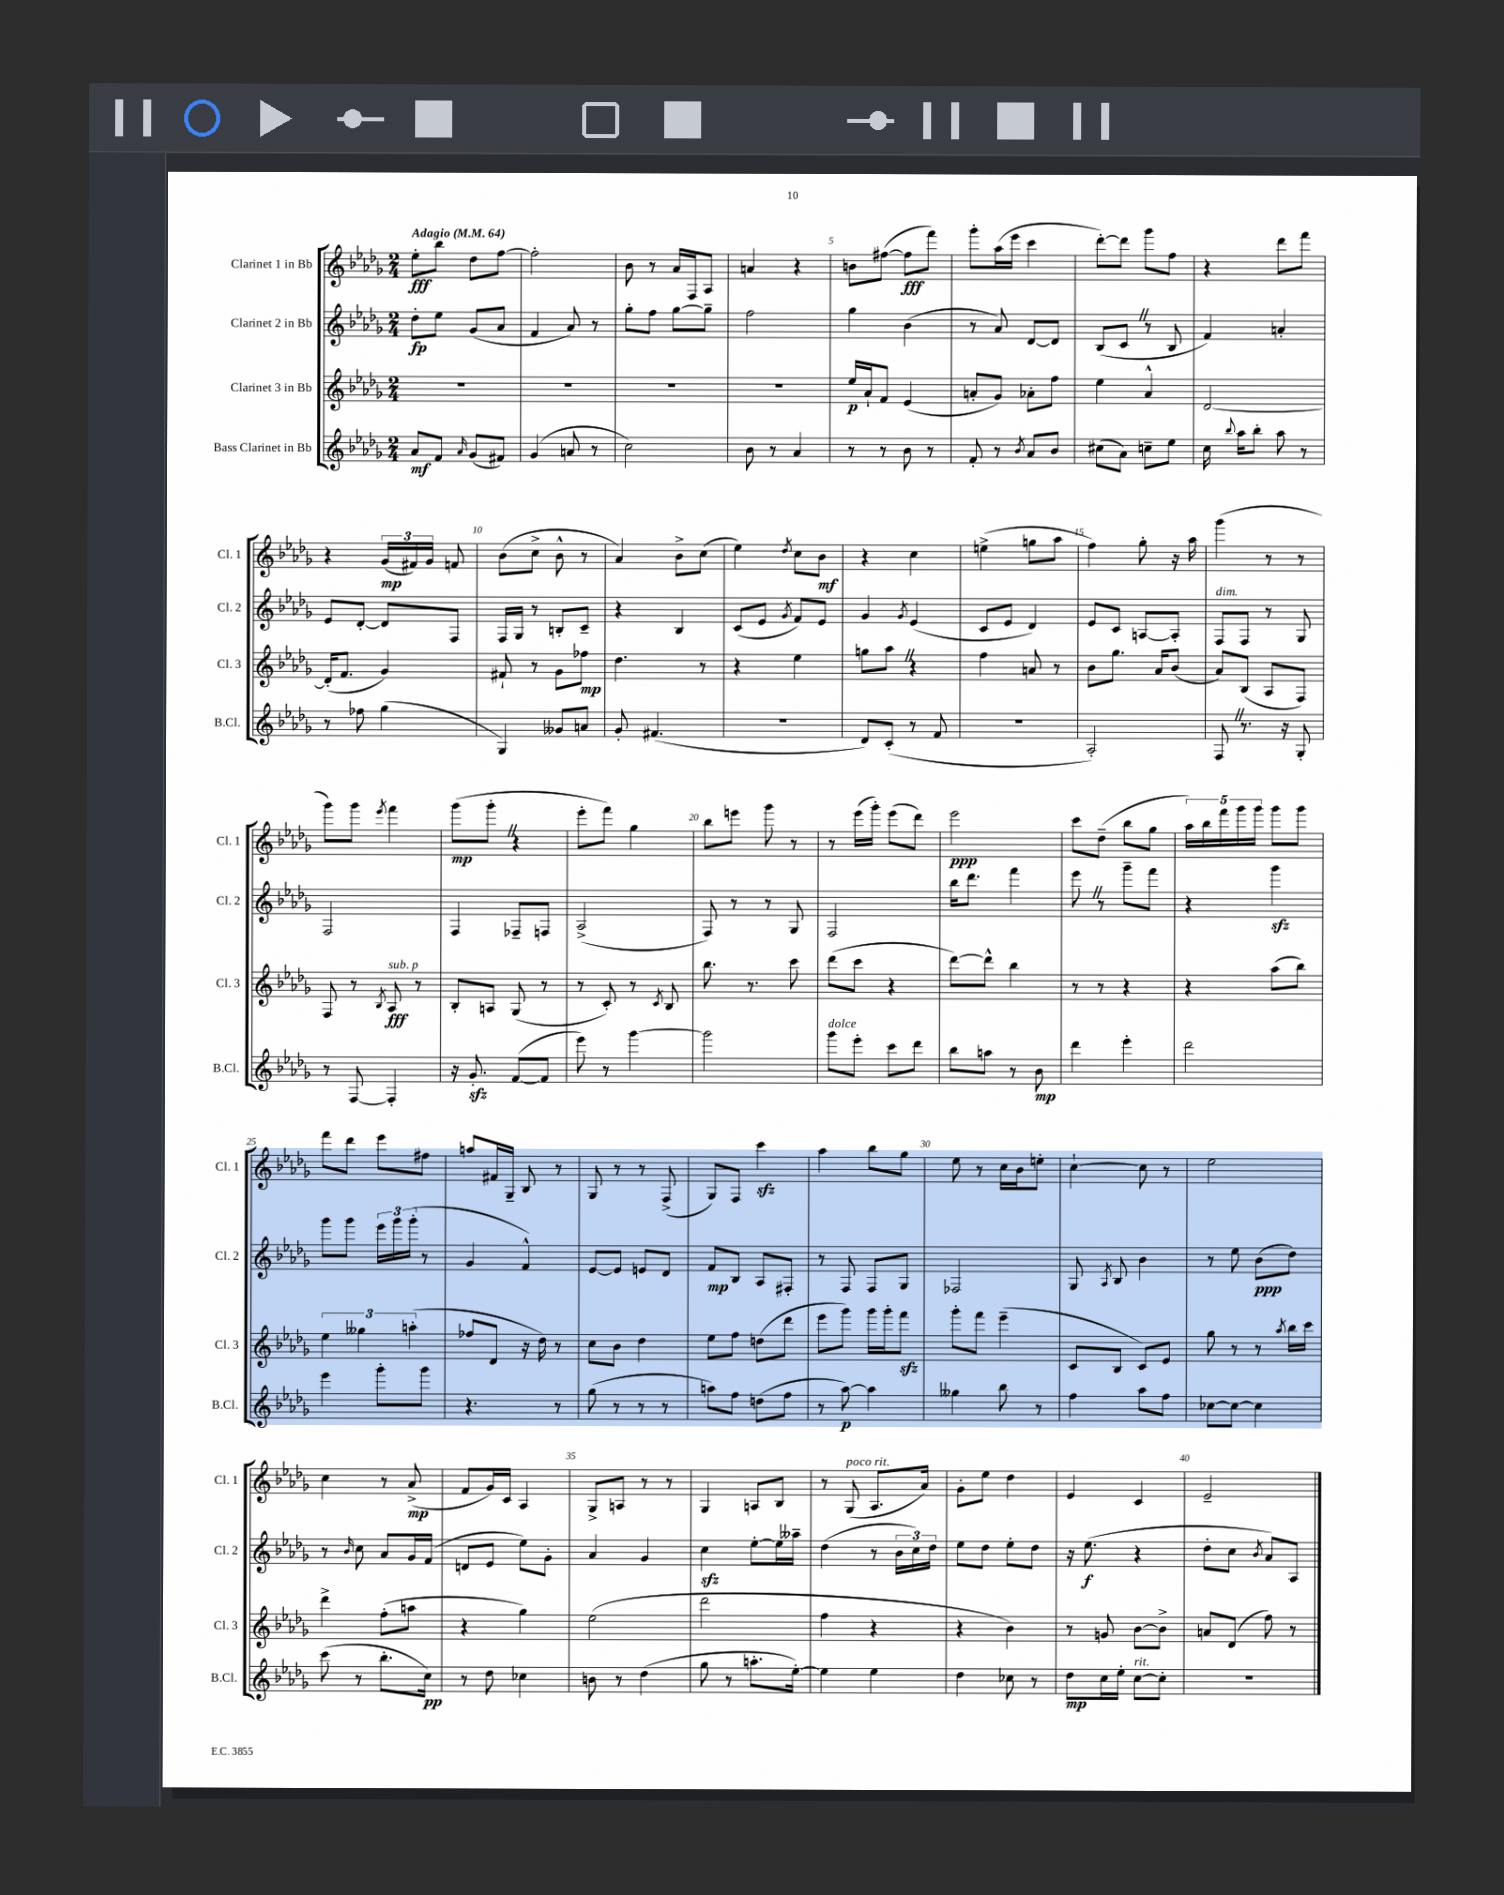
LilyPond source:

<<
\new StaffGroup <<
\new Staff = "s0" \with { instrumentName = "Clarinet 1 in Bb" shortInstrumentName = "Cl. 1" } {
    \clef treble \key des \major \numericTimeSignature \time 2/4 \tempo "Adagio" 4 = 64
    \autoBeamOff ees''8[-.\fff bes''8] des''8[ f''8]~ |
    f''2-. |
    bes'8 r8 aes'16[ f16 aes8] |
    a'4 r4 |
    b'8[ fis''8]~( fis''8[\fff f'''8]) |
    ges'''8[-. aes''16( ees'''16] c'''4 |
    des'''8[~-.) des'''8] ges'''8[ f''8] |
    r4 des'''8[ f'''8] |
    r4 \tuplet 3/2 { ges'16[\mp( fis'16) ges'16] } f'8 |
    bes'8[( c''8]-> bes'8-^ r8 |
    aes'4) bes'8[-> c''8]( |
    ees''4) \acciaccatura { des''8 } c''8[ bes'8]\mf |
    r4 c''4 |
    e''4->( g''8[ aes''8] |
    f''4) ges''8-. r16 aes''16 |
    ges'''4( r8 r8 |
    ges'''8[) ges'''8] \acciaccatura { ees'''8 } f'''4 |
    ges'''8[\mp( ges'''8]-. \once \override BreathingSign.text = \markup { \musicglyph "scripts.caesura.straight" } \breathe r4 |
    ees'''8[-. f'''8]) ges''4 |
    bes''8[ e'''8] ges'''8 r8 |
    r8 ees'''16[( ges'''16]-.) ees'''8[( des'''8]) |
    ees'''2\ppp |
    c'''8[ des''8]--( bes''8[ ges''8] |
    \tuplet 5/4 { aes''16[) bes''16 f'''16 ges'''16 ges'''16] } ges'''8[ ges'''8] |
    f'''8[ des'''8] ees'''8[ fis''8] |
    a''8[ fis'16 ges16]-- bes8 r8 |
    ges8 r8 r8 f8->( |
    ges8[) f8] c'''4\sfz |
    aes''4 bes''8[ ges''8] |
    ees''8 r8 c''16[ bes'16 e''8]-. |
    c''4~-! c''8 r8 |
    ees''2 |
    c''4 r8 aes'8->\mp( |
    f'8[ ges'16) c'16] aes4 |
    ges8[-> a8] r8 r8 |
    ges4 a8[ bes8] |
    r8 ges8^\markup { \italic "poco rit." }( aes8.[ aes'16]) |
    ges'8[-. ees''8] des''4 |
    ees'4 c'4 |
    ees'2-- \bar "|." |
}
\new Staff = "s1" \with { instrumentName = "Clarinet 2 in Bb" shortInstrumentName = "Cl. 2" } {
    \clef treble \key des \major \numericTimeSignature \time 2/4
    \autoBeamOff des''8[-.\fp ees''8] ges'8[( aes'8] |
    f'4 aes'8) r8 |
    ges''8[-. f''8] ges''8[~ ges''8]-- |
    f''2 |
    ges''4 bes'4( |
    r8 aes'8) des'8[~ des'8] |
    bes8[( c'8] \once \override BreathingSign.text = \markup { \musicglyph "scripts.caesura.straight" } \breathe r8 bes8 |
    f'4) a'4-. |
    ees'8[ des'8]~-. des'8[ f8] |
    f16[ ges16] r8 b8[-. c'8]-- |
    r4 bes4 |
    c'8[( ees'8] \acciaccatura { ges'8 } f'8[) ees'8] |
    ges'4 \acciaccatura { ges'8 } ees'4( |
    c'8[ ees'8] des'4) |
    ees'8[ c'8] a8[~ a8]-. |
    f8[^\markup { \italic "dim." } f8] r8 ges8 |
    f2 |
    f4 fes8[-- f8] |
    aes2->( |
    f8) r8 r8 ges8 |
    f2 |
    bes''16[ des'''8.] f'''4 |
    ees'''8 \once \override BreathingSign.text = \markup { \musicglyph "scripts.caesura.straight" } \breathe r8 ges'''8[-- f'''8] |
    r4 ges'''4\sfz |
    ges'''8[ ges'''8] \tuplet 3/2 { ees'''16[ ges'''16 ges'''16]-.( } r8 |
    ges'4 f'4-^) |
    ees'8[~ ees'8] e'8[ des'8] |
    f'8[\mp bes8] aes8[ fis8]-. |
    r8 f8 f8[ ges8] |
    fes2 |
    ges8 \acciaccatura { aes8 } bes8 bes'4 |
    r8 ees''8 bes'8[\ppp( des''8]) |
    r8 \grace { bes'16 } c''8 aes'8[ ges'16 f'16]( |
    d'8[ ees'8] ees''8[) ges'8]-. |
    aes'4 ges'4 |
    c''4\sfz ees''8[~-. ees''16 aeses''16]-- |
    des''4( r8 \tuplet 3/2 { bes'16[ c''16) des''16] } |
    ees''8[ des''8] ees''8[-. des''8] |
    r16 ees''8.\f( r4 |
    des''8[-. c''8] \acciaccatura { bes'8 } aes'8[) aes8] \bar "|." |
}
\new Staff = "s2" \with { instrumentName = "Clarinet 3 in Bb" shortInstrumentName = "Cl. 3" } {
    \clef treble \key des \major \numericTimeSignature \time 2/4
    \autoBeamOff R2 |
    R2 |
    R2 |
    R2 |
    ees''16[\p aes'16-! f'8] ees'4( |
    a'8[-. ges'8]) aes'8[-. f''8] |
    ees''4 aes'4-^ |
    des'2~ |
    des'16[-.( f'8.] ges'4) |
    fis'8-! r8 ges'8[ fes''8]\mp |
    des''4. r8 |
    r4 ees''4 |
    g''8[ aes''8] \once \override BreathingSign.text = \markup { \musicglyph "scripts.caesura.straight" } \breathe r4 |
    f''4 a'8 r8 |
    bes'8[ ges''8.] aes'16[ bes'8]( |
    aes'8[) bes8]( aes8[ f8]) |
    f8 r8 \acciaccatura { bes8 } aes8\fff^\markup { \italic "sub. p" } r8 |
    bes8[-. a8] ges8( r8 |
    r8 c'8-.) r8 \acciaccatura { c'8 } bes8 |
    bes''8. r8. c'''8 |
    des'''8[( c'''8] r4 |
    des'''8[~) des'''8]-^ bes''4 |
    r8 r8 r4 |
    r4 aes''8[( bes''8]) |
    \tuplet 3/2 { ees''4 geses''4 a''4-.( } |
    fes''8[ des'8] r16 des''16) r8 |
    c''8[ bes'8] des''4 |
    ees''8[ f''8] d''8[( des'''8] |
    ees'''8[ ges'''8]) ges'''16[ ges'''16-. f'''8]\sfz |
    ges'''8[-. f'''8] ees'''4--( |
    c'8[ bes8] c'8[) ees'8] |
    ges''8 r8 r8 \acciaccatura { aes''8 } bes''16[ c'''16] |
    des'''4-> f''8[-.( a''8] |
    r4 ges''4) |
    ees''2( |
    des'''2 |
    f''4 r4 |
    r4 bes'4) |
    r8 g'8 bes'8[~ bes'8]-> |
    a'8[ des'8]( f''8) r8 \bar "|." |
}
\new Staff = "s3" \with { instrumentName = "Bass Clarinet in Bb" shortInstrumentName = "B.Cl." } {
    \clef treble \key des \major \numericTimeSignature \time 2/4
    \autoBeamOff aes'8[\mf f'8] \grace { aes'16 } ges'8[( fis'8]) |
    ges'4( a'8 r8 |
    c''2) |
    bes'8 r8 aes'4 |
    r8 r8 bes'8 r8 |
    f'8-. r8 \acciaccatura { bes'8 } aes'8[ bes'8] |
    cis''8[( aes'8]) c''8[-- ees''8] |
    c''16 \appoggiatura { bes''8 } aes''16[ bes''8]-. aes''8 r8 |
    r8 fes''8 ges''4( |
    ges4) geses'8[ a'8] |
    ges'8-. fis'4.( |
    R2 |
    des'8[) c'8]-.( r8 f'8 |
    R2 |
    aes2-.) |
    f8 \once \override BreathingSign.text = \markup { \musicglyph "scripts.caesura.straight" } \breathe r8. r16 ges8-. |
    r8 f8~ f4-. |
    r16 ges'8.-.\sfz f'8[~( f'8] |
    ees'''8) r8 ges'''4~ |
    ges'''2 |
    ges'''8[^\markup { \italic "dolce" } ees'''8]-. c'''8[ des'''8] |
    bes''8[ a''8] r8 bes'8\mp |
    des'''4 ees'''4-. |
    des'''2 |
    ees'''4 ges'''8[-. ges'''8] |
    r4. r8 |
    ges''8( r8 r8 r8 |
    a''8[) f''8] d''8[( f''8] |
    r8 aes''8~\p) aes''4 |
    geses''4 bes''8 r8 |
    f''4 aes''8[ f''8] |
    ces''8[~ ces''8]~ ces''4 |
    c'''8( r8 bes''8.[-. c''16]\pp) |
    r8 des''8 ces''4 |
    b'8 r8 des''4( |
    ges''8 r8 a''8.[-. ees''16]~-.) |
    ees''4 ees''4 |
    des''4 ces''8 r8 |
    des''8[\mp c''16 ees''16]-. c''8[~^\markup { \italic "rit." } c''8]-. |
    R2 \bar "|." |
}
>>
>>
\layout { \context { \Score \override BarNumber.break-visibility = ##(#f #t #t) barNumberVisibility = #(every-nth-bar-number-visible 5) } }
